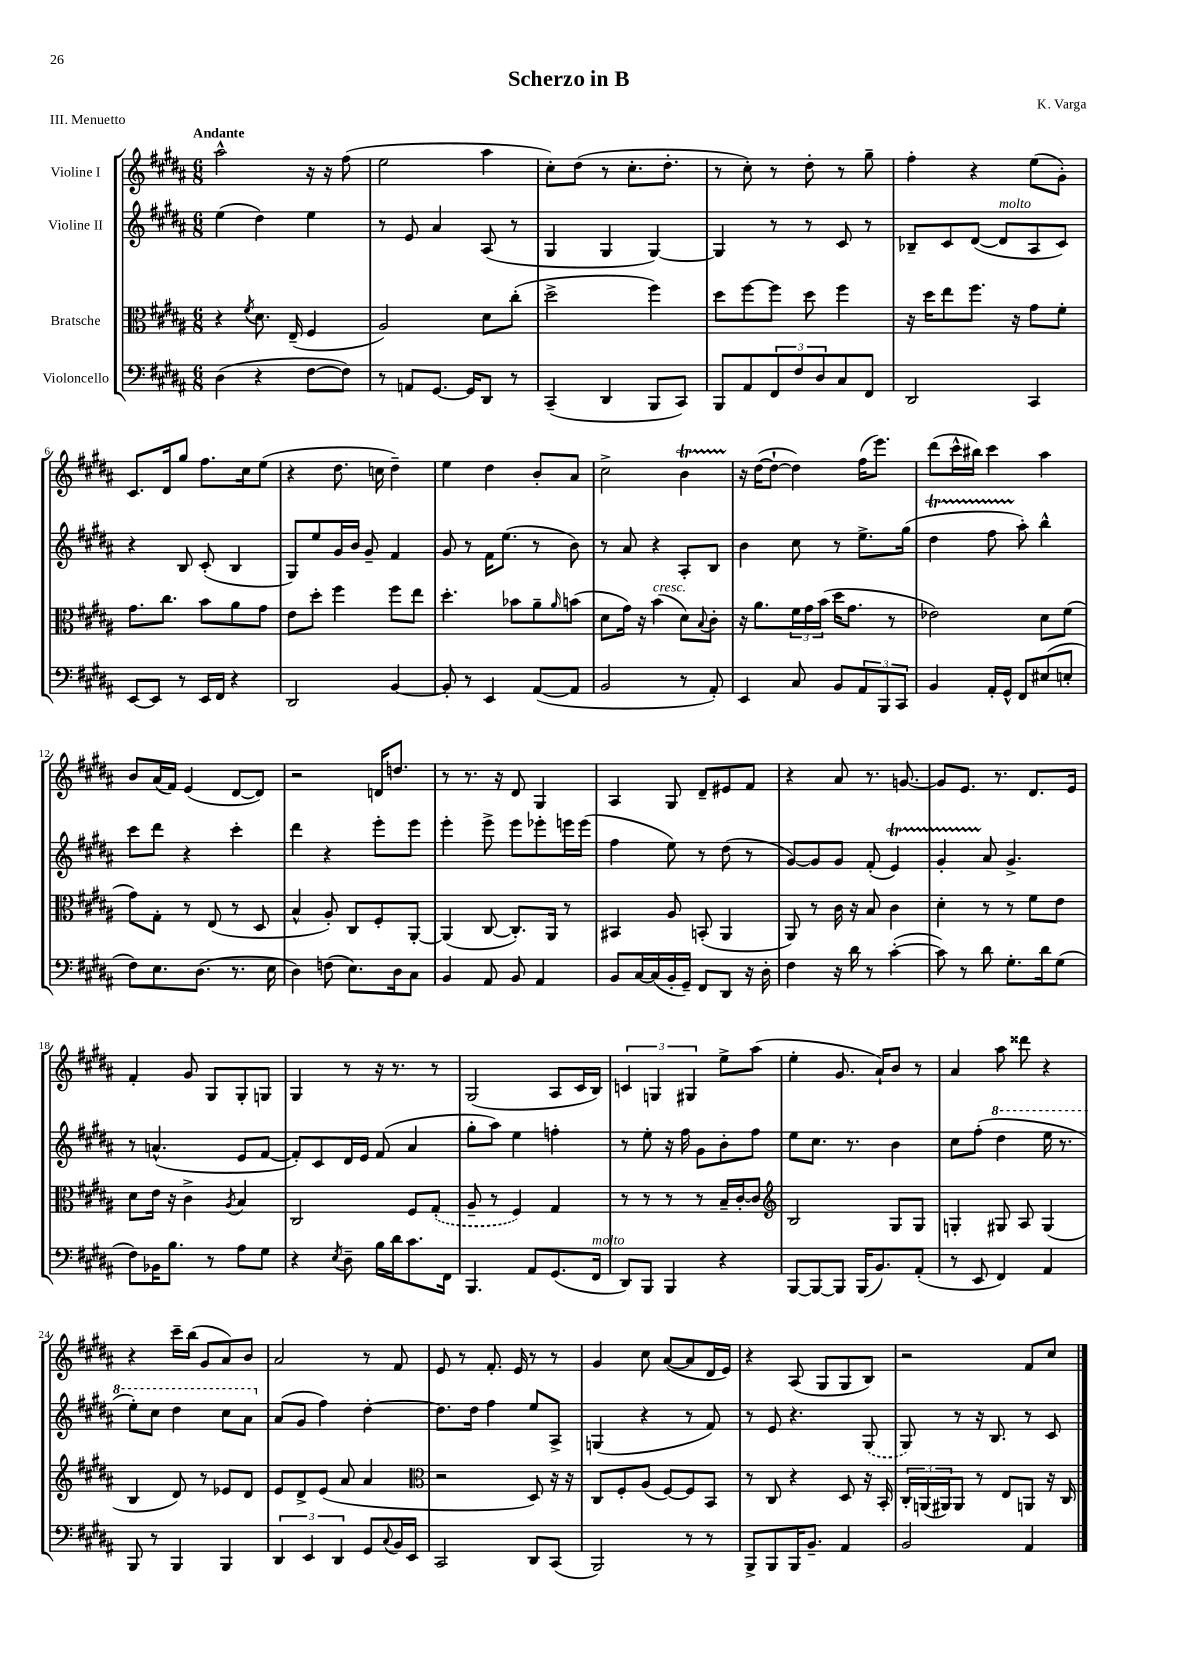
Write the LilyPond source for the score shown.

\header { title = "Scherzo in B" composer = "K. Varga" piece = "III. Menuetto" }
<<
\new StaffGroup <<
\new Staff = "s0" \with { instrumentName = "Violine I" } {
    \clef treble \key b \major \numericTimeSignature \time 6/8 \tempo "Andante"
    ais''2-^ r16 r16 fis''8( |
    e''2 ais''4 |
    cis''8-.) dis''8( r8 cis''8.-. dis''8.-. |
    r8 cis''8-.) r8 dis''8-. r8 gis''8-- |
    fis''4-. r4 e''8( gis'8-.) |
    cis'8. dis'16 gis''8 fis''8. cis''16 e''8( |
    r4 dis''8. c''16 dis''4--) |
    e''4 dis''4 b'8-. ais'8 |
    cis''2-> b'4\startTrillSpan |
    r16\stopTrillSpan dis''16~( dis''8~-! dis''4) fis''16( e'''8.) |
    dis'''8( cis'''16-^ bis''16) cis'''4 ais''4 |
    b'8 ais'16( fis'16) e'4( dis'8~ dis'8) |
    r2 d'16 d''8. |
    r8 r8. r16 dis'8 gis4 |
    ais4 gis8 dis'8-- eis'8 fis'8 |
    r4 ais'8 r8. g'8.~ |
    g'8 e'8. r8. dis'8. e'16 |
    fis'4-. gis'8 gis8 gis8-. g8 |
    gis4 r8 r16 r8. r8 |
    gis2( ais8 cis'16 b16) |
    \tuplet 3/2 { c'4 g4 gis4 } e''8-> ais''8( |
    e''4-. gis'8. ais'16-!) b'8 r8 |
    ais'4 ais''8 disis'''8 r4 |
    r4 cis'''16-- b''16( gis'8 ais'8) b'8 |
    ais'2 r8 fis'8 |
    e'8 r8 fis'8.-. e'16 r8 r8 |
    gis'4 cis''8 ais'8~( ais'8 dis'16 e'16) |
    r4 ais8( gis8 gis8 b8) |
    r2 fis'8 cis''8 \bar "|." |
}
\new Staff = "s1" \with { instrumentName = "Violine II" } {
    \clef treble \key b \major \numericTimeSignature \time 6/8
    e''4( dis''4) e''4 |
    r8 e'8 ais'4 ais8( r8 |
    gis4 gis4 gis4~) |
    gis4 r8 r8 cis'8 r8 |
    bes8-- cis'8 dis'8~( dis'8^\markup { \italic "molto" } ais8 cis'8) |
    r4 b8 cis'8-.( b4 |
    gis8) e''8 gis'16 b'16 gis'8-- fis'4 |
    gis'8 r8 fis'16 e''8.( r8 b'8) |
    r8 ais'8 r4 ais8-. b8 |
    b'4 cis''8 r8 e''8.-> gis''16( |
    dis''4\startTrillSpan fis''8 ais''8-.\stopTrillSpan) b''4-^ |
    cis'''8 dis'''8 r4 cis'''4-. |
    dis'''4 r4 e'''8-. e'''8 |
    e'''4-. e'''8-> e'''8 ees'''8-. e'''16 e'''16( |
    fis''4 e''8) r8 dis''8( r8 |
    gis'8~) gis'8 gis'8 fis'8-.( e'4\startTrillSpan) |
    gis'4-. ais'8\stopTrillSpan gis'4.-> |
    r8 a'4.-^( e'8 fis'8~ |
    fis'8-.) cis'8 dis'16 e'16 fis'8( ais'4 |
    gis''8-. ais''8) e''4 f''4-. |
    r8 e''8-. r16 fis''16 gis'8 b'8-. fis''8 |
    e''8 cis''8. r8. b'4 |
    cis''8 fis''8-.( \ottava #1 dis'''4 e'''16 r8. |
    e'''8-.) cis'''8 dis'''4 cis'''8 ais''8 \ottava #0 |
    ais'8( gis'8 fis''4) dis''4~-. |
    dis''8. dis''16 fis''4 e''8 ais8-> |
    g4( r4 r8 fis'8) |
    r8 e'8 r4. \once \slurDashed gis8( |
    gis8) r8 r16 b8. r8 cis'8 \bar "|." |
}
\new Staff = "s2" \with { instrumentName = "Bratsche" } {
    \clef alto \key b \major \numericTimeSignature \time 6/8
    r4 \acciaccatura { fis'8 } dis'8. e16--( fis4 |
    ais2) dis'8 cis''8-.( |
    dis''2-> fis''4) |
    dis''8 fis''8~ fis''8 dis''8 fis''4 |
    r16 dis''16 e''8 fis''8. r16 gis'8 fis'8-. |
    gis'8. cis''8. b'8 ais'8 gis'8 |
    e'8 dis''8-. fis''4 fis''8 e''8 |
    dis''4.-. bes'8 ais'8-- \grace { ais'16 } b'8( |
    dis'8 gis'16) r16 b'4^\markup { \italic "cresc." }( dis'8) \appoggiatura { b8 } cis'8-. |
    r16 ais'8. \tuplet 3/2 { fis'16 gis'16 b'16( } dis''16 gis'8. r8 |
    ees'2) dis'8 fis'8( |
    gis'8) gis8-. r8 e8( r8 dis8 |
    b4-^ ais8-.) cis8 fis8-. ais,8~-. |
    ais,4( cis8~ cis8.-.) ais,16 r8 |
    bis,4 ais8 b,8-.( ais,4 |
    ais,8) r8 cis'16 r16 b8 cis'4 |
    dis'4-. r8 r8 fis'8 e'8 |
    dis'8 e'16 r16 cis'4-> \acciaccatura { ais8 } b4 |
    cis2 fis8 \once \slurDashed gis8-.( |
    ais8-- r8 fis4) gis4 |
    r8 r8 r8 r8 b16-- cis'16~-. cis'8 |
    \clef treble b2 gis8 gis8 |
    g4-. gis8 ais8 gis4( |
    b4 dis'8) r8 ees'8 dis'8 |
    e'8 dis'8-> e'8( ais'8 ais'4 |
    \clef alto r2 dis8) r16 r16 |
    cis8 fis8-. ais8( fis8~) fis8 b,8 |
    r8 cis8 r4 dis8 r16 b,16-. |
    \tuplet 3/2 { cis16-. a,16( ais,16) } ais,8 r8 e8 a,8 r16 cis16 \bar "|." |
}
\new Staff = "s3" \with { instrumentName = "Violoncello" } {
    \clef bass \key b \major \numericTimeSignature \time 6/8
    dis4( r4 fis8~ fis8) |
    r8 a,8 gis,8.~ gis,16 dis,8 r8 |
    cis,4--( dis,4 b,,8 cis,8) |
    b,,8 ais,8 \tuplet 3/2 { fis,8 fis8 dis8 } cis8 fis,8 |
    dis,2 cis,4 |
    e,8~ e,8 r8 e,16 fis,16 r4 |
    dis,2 b,4~ |
    b,8-. r8 e,4 ais,8~( ais,8 |
    b,2 r8 ais,8-.) |
    e,4 cis8 b,8 \tuplet 3/2 { ais,8 b,,8 cis,8 } |
    b,4 ais,16-. gis,16-^ fis,8 eis8( e8-. |
    fis8) e8. dis8.( r8. e16 |
    dis4) f8( e8.) dis16 cis8 |
    b,4 ais,8 b,8 ais,4 |
    b,8 cis16~ cis16( b,16-. gis,16--) fis,8 dis,8 r16 dis16-. |
    fis4 r16 dis'16 r8 cis'4~-.( |
    cis'8) r8 dis'8 gis8.-. dis'16 gis8( |
    fis8) bes,16 b8. r8 ais8 gis8 |
    r4 \acciaccatura { e8 } dis8-- b16 dis'16 cis'8. fis,16 |
    b,,4. ais,8 gis,8.( fis,16^\markup { \italic "molto" } |
    dis,8) b,,8 b,,4 r4 |
    b,,8~ b,,8~ b,,8 b,,16( b,8.) ais,8-.( |
    r8 e,8 fis,4) ais,4 |
    b,,8 r8 b,,4 b,,4 |
    \tuplet 3/2 { dis,4 e,4 dis,4 } gis,8 \appoggiatura { cis8 } b,16 e,16 |
    cis,2 dis,8 cis,8( |
    b,,2) r8 r8 |
    b,,8-> b,,8 b,,16 b,8.-- ais,4 |
    b,2 ais,4 \bar "|." |
}
>>
>>
